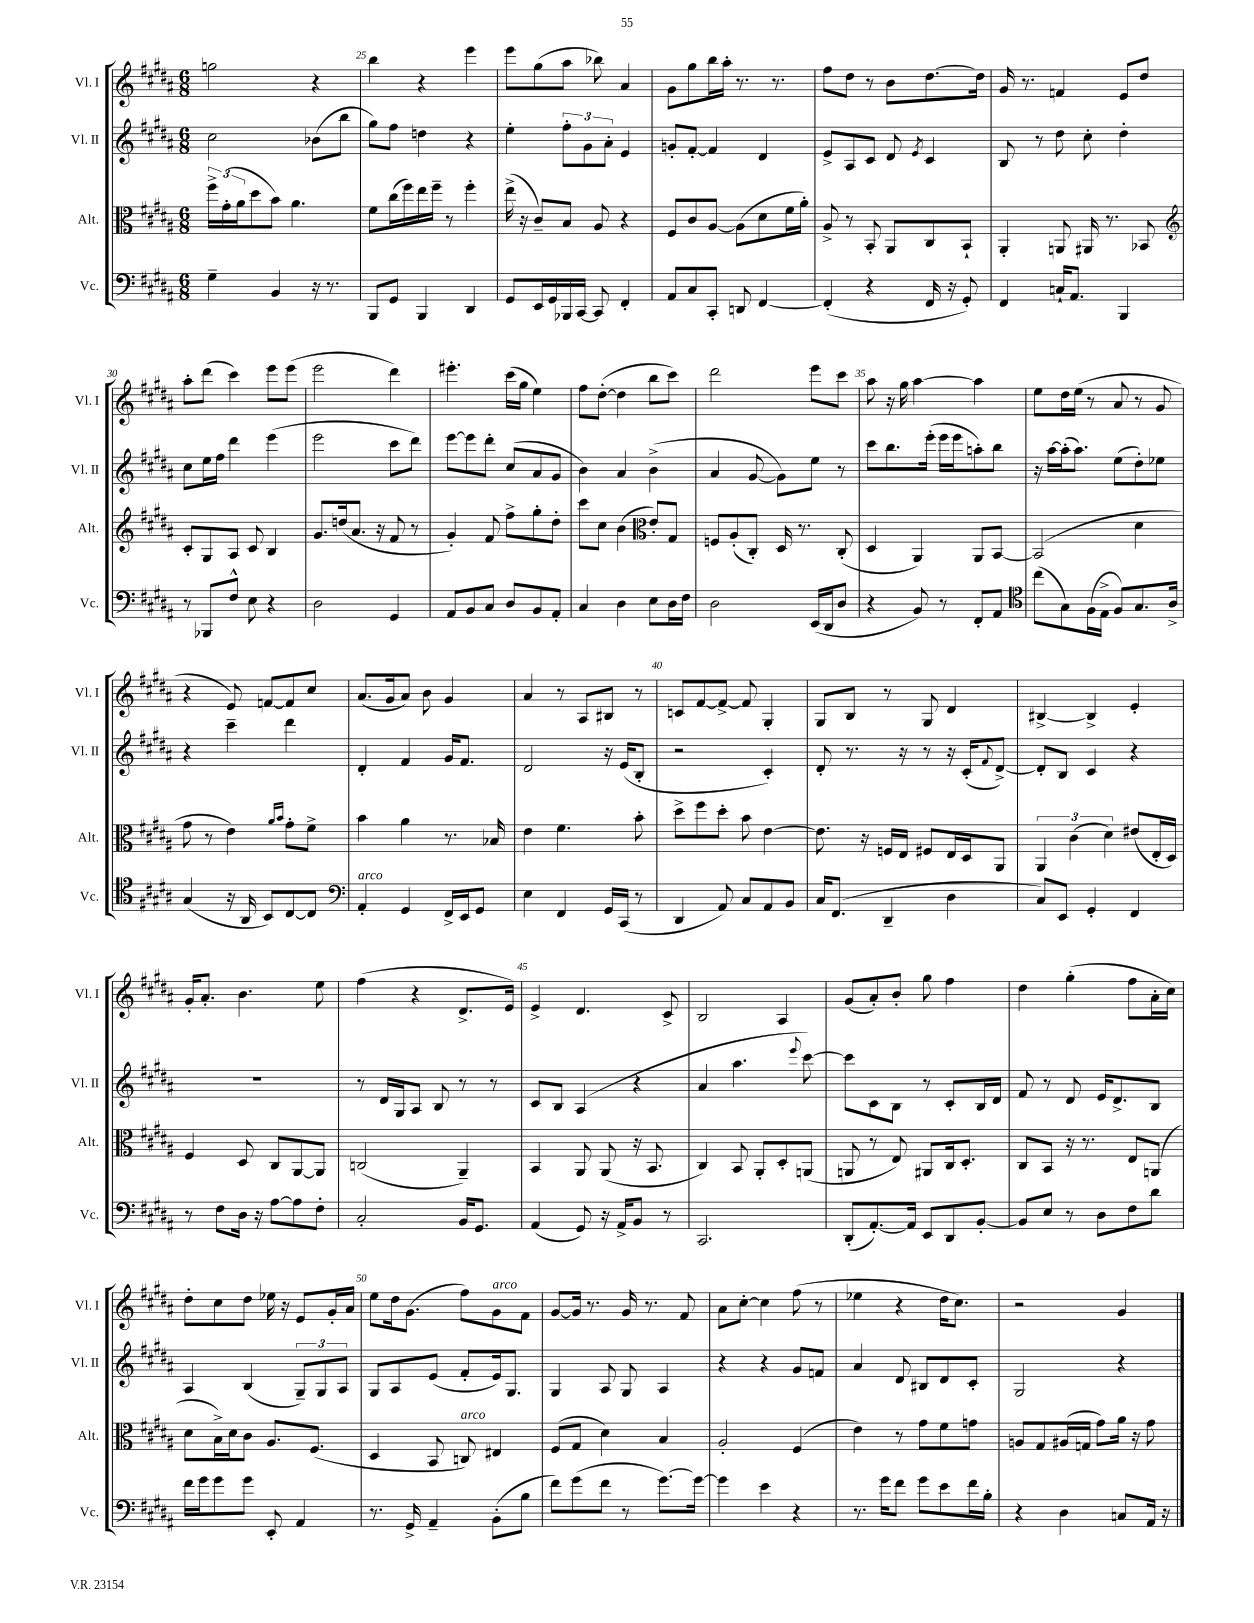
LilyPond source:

<<
\new StaffGroup <<
\new Staff = "s0" \with { instrumentName = "Vl. I" shortInstrumentName = "Vl. I" } {
    \clef treble \key b \major \numericTimeSignature \time 6/8
    g''2 r4 |
    b''4 r4 e'''4 |
    e'''8 gis''8( ais''8 bes''8) ais'4 |
    gis'8 gis''8 b''16 ais''16-. r8. r8. |
    fis''8 dis''8 r8 b'8 dis''8.~ dis''16 |
    gis'16 r8. f'4 e'8 dis''8 |
    ais''8-. dis'''8( cis'''4) e'''8 e'''8( |
    e'''2 dis'''4) |
    eis'''4.-. cis'''16( gis''16 e''4) |
    fis''8 dis''8~-.( dis''4 b''8 cis'''8) |
    dis'''2 e'''8 cis'''8 |
    ais''8 r16 gis''16 ais''4~ ais''4 |
    e''8 dis''16 e''16( r8 ais'8 r8 gis'8 |
    r4 e'8) f'8~ f'8 cis''8 |
    ais'8.( gis'16 ais'8) b'8 gis'4 |
    ais'4 r8 ais8 bis8 r8 |
    c'8 fis'8~ fis'8~-> fis'8 gis4-. |
    gis8 b8 r8 gis8 dis'4 |
    bis4~-> bis4-> e'4-. |
    gis'16-. ais'8.-. b'4. e''8 |
    fis''4( r4 dis'8.-> e'16) |
    e'4-> dis'4. cis'8-> |
    b2 ais4 |
    gis'8( ais'8-.) b'8-. gis''8 fis''4 |
    dis''4 gis''4-.( fis''8 ais'16-. cis''16) |
    dis''8-. cis''8 dis''8 ees''16 r16 e'8 gis'16-. ais'16 |
    e''8 dis''16 gis'8.( fis''8) gis'8^\markup { \italic "arco" } fis'8 |
    gis'8~ gis'16 r8. gis'16 r8. fis'8 |
    ais'8 cis''8~-. cis''4 fis''8( r8 |
    ees''4 r4 dis''16 cis''8.) |
    r2 gis'4 \bar "|." |
}
\new Staff = "s1" \with { instrumentName = "Vl. II" shortInstrumentName = "Vl. II" } {
    \clef treble \key b \major \numericTimeSignature \time 6/8
    cis''2 bes'8( b''8 |
    gis''8) fis''8 d''4 r4 |
    e''4-. \tuplet 3/2 { fis''8-. gis'8 ais'8-. } e'4 |
    g'8-. fis'8~-. fis'4 dis'4 |
    e'8-> ais8 cis'8 dis'8 \acciaccatura { e'8 } cis'4 |
    b8 r8 dis''8 cis''8-. dis''4-. |
    cis''8 e''16 fis''16 dis'''4 e'''4( |
    e'''2 cis'''8 dis'''8) |
    e'''8~ e'''8 dis'''8-. cis''8( ais'8 gis'8 |
    b'4) ais'4 b'4->( |
    ais'4 gis'8~ gis'8) e''8 r8 |
    cis'''8 b''8. e'''16-.( e'''16 e'''16 a''8-.) b''8 |
    r16 ais''16~ ais''16-.( ais''8.) e''8( dis''8-.) ees''8 |
    r4 cis'''4-- dis'''4 |
    dis'4-. fis'4 gis'16 fis'8. |
    dis'2 r16 e'16( b8-. |
    r2 cis'4-.) |
    dis'8-. r8. r16 r8 r16 cis'16-.( \appoggiatura { fis'8 } dis'8~->) |
    dis'8-. b8 cis'4 r4 |
    R2. |
    r8 dis'16 gis16 ais8 b8 r8 r8 |
    cis'8 b8 ais4( r4 |
    ais'4 ais''4. \appoggiatura { e'''8 } cis'''8~) |
    cis'''8 cis'8 b8 r8 cis'8-. b16 dis'16 |
    fis'8 r8 dis'8 e'16 dis'8.-> b8 |
    ais4 b4( \tuplet 3/2 { gis8--) gis8 ais8 } |
    gis8 ais8 e'8( fis'8-. e'16) gis8. |
    gis4 ais8 gis8 ais4 |
    r4 r4 gis'8 f'8 |
    ais'4 dis'8 bis8 dis'8 cis'8-. |
    gis2 r4 \bar "|." |
}
\new Staff = "s2" \with { instrumentName = "Alt." shortInstrumentName = "Alt." } {
    \clef alto \key b \major \numericTimeSignature \time 6/8
    \tuplet 3/2 { fis''16-> gis'16-.( ais'16 } dis''8 b'8) ais'4. |
    fis'8 cis''16( fis''16) e''16 fis''16-- r8 fis''4-. |
    e''16->( r16 cis'8--) b8 ais8 r4 |
    fis8 cis'8 ais8~ ais8( dis'8 fis'16 ais'16-.) |
    ais8-> r8 b,8-. ais,8 cis8 b,8-! |
    ais,4-. a,8 ais,16 r8. bes,8 |
    \clef treble cis'8-. gis8 ais8 cis'8 b4 |
    gis'8. d''16( ais'8. r16 fis'8 r8 |
    gis'4-.) fis'8 fis''8-> gis''8-. dis''8-. |
    cis'''8 cis''8 b'4( \clef alto e'8-.) gis8 |
    f8 ais8-.( cis8-.) dis16 r8. cis8-.( |
    dis4 ais,4) ais,8 b,8~ |
    b,2( dis'4 |
    gis'8 r8 e'4) \grace { ais'16 b'16 } gis'8-. fis'8-> |
    b'4 ais'4 r8. bes16 |
    e'4 fis'4. b'8-. |
    dis''8-> fis''8 dis''8-. b'8 e'4~ |
    e'8. r16 f16 e16 fis8 e16 dis16 ais,8 |
    \tuplet 3/2 { ais,4 cis'4( dis'4) } eis'8( e16-. dis16) |
    fis4 dis8 cis8 ais,8~ ais,8 |
    c2( ais,4--) |
    b,4 ais,8 ais,8( r16 b,8. |
    cis4) b,8 ais,8-. dis8-. a,8( |
    a,8 r8 e8) ais,8 cis16 dis8.-. |
    cis8 b,8 r16 r8. e8 a,8( |
    dis'8 b16->) dis'16 cis'8 ais8. fis8.( |
    dis4 b,8 c8^\markup { \italic "arco" }) eis4 |
    fis8( gis8 dis'4) b4 |
    ais2-. fis4( |
    e'4) r8 gis'8 fis'8 g'8 |
    a8 gis8 ais16( g16 gis'8) ais'16 r16 gis'8 \bar "|." |
}
\new Staff = "s3" \with { instrumentName = "Vc." shortInstrumentName = "Vc." } {
    \clef bass \key b \major \numericTimeSignature \time 6/8
    gis4-- b,4 r16 r8. |
    b,,8 gis,8 b,,4 dis,4 |
    gis,8 e,16 gis,16 bes,,16 cis,16~ cis,8 fis,4-. |
    ais,8 cis8 cis,8-. d,8 fis,4~ |
    fis,4-.( r4 fis,16 r16 gis,8-.) |
    fis,4 c16-! ais,8. b,,4 |
    r8 bes,,8 fis8-^ e8 r4 |
    dis2 gis,4 |
    ais,8 b,8 cis8 dis8 b,8 ais,8-. |
    cis4 dis4 e8 dis16 fis16 |
    dis2 e,16( dis,16 dis8 |
    r4 b,8) r8 fis,8-. ais,8 |
    \clef tenor cis''8( gis8) fis16( e16-> fis8) gis8. ais16-> |
    gis4( r16 ais,16 b,8) cis8~ cis8 |
    \clef bass ais,4-.^\markup { \italic "arco" } gis,4 fis,16-> e,16 gis,8 |
    e4 fis,4 gis,16 cis,16( r8 |
    dis,4 ais,8) cis8 ais,8 b,8 |
    cis16 fis,8.( dis,4-- dis4 |
    cis8) e,8 gis,4-. fis,4 |
    r8 fis8 dis16 r16 ais8~ ais8 fis8-. |
    cis2-. b,16 gis,8. |
    ais,4( gis,8) r16 ais,16-> b,8 r8 |
    cis,2. |
    dis,8-.( ais,8.~-.) ais,16 e,8 dis,8 b,8~-. |
    b,8 e8 r8 dis8 fis8 dis'8 |
    fis'16 gis'16 gis'8 gis'8 e,8-. ais,4 |
    r8. gis,16-> ais,4-- b,8-.( b8 |
    fis'8) gis'8( fis'8 r8 gis'8.~) gis'16~ |
    gis'4 e'4 r4 |
    r8. gis'16 fis'8 gis'8 e'8 fis'16 b16-. |
    r4 dis4 c8 ais,16 r16 \bar "|." |
}
>>
>>
\layout { \context { \Score currentBarNumber = #24 \override BarNumber.break-visibility = ##(#f #t #t) barNumberVisibility = #(every-nth-bar-number-visible 5) } }
